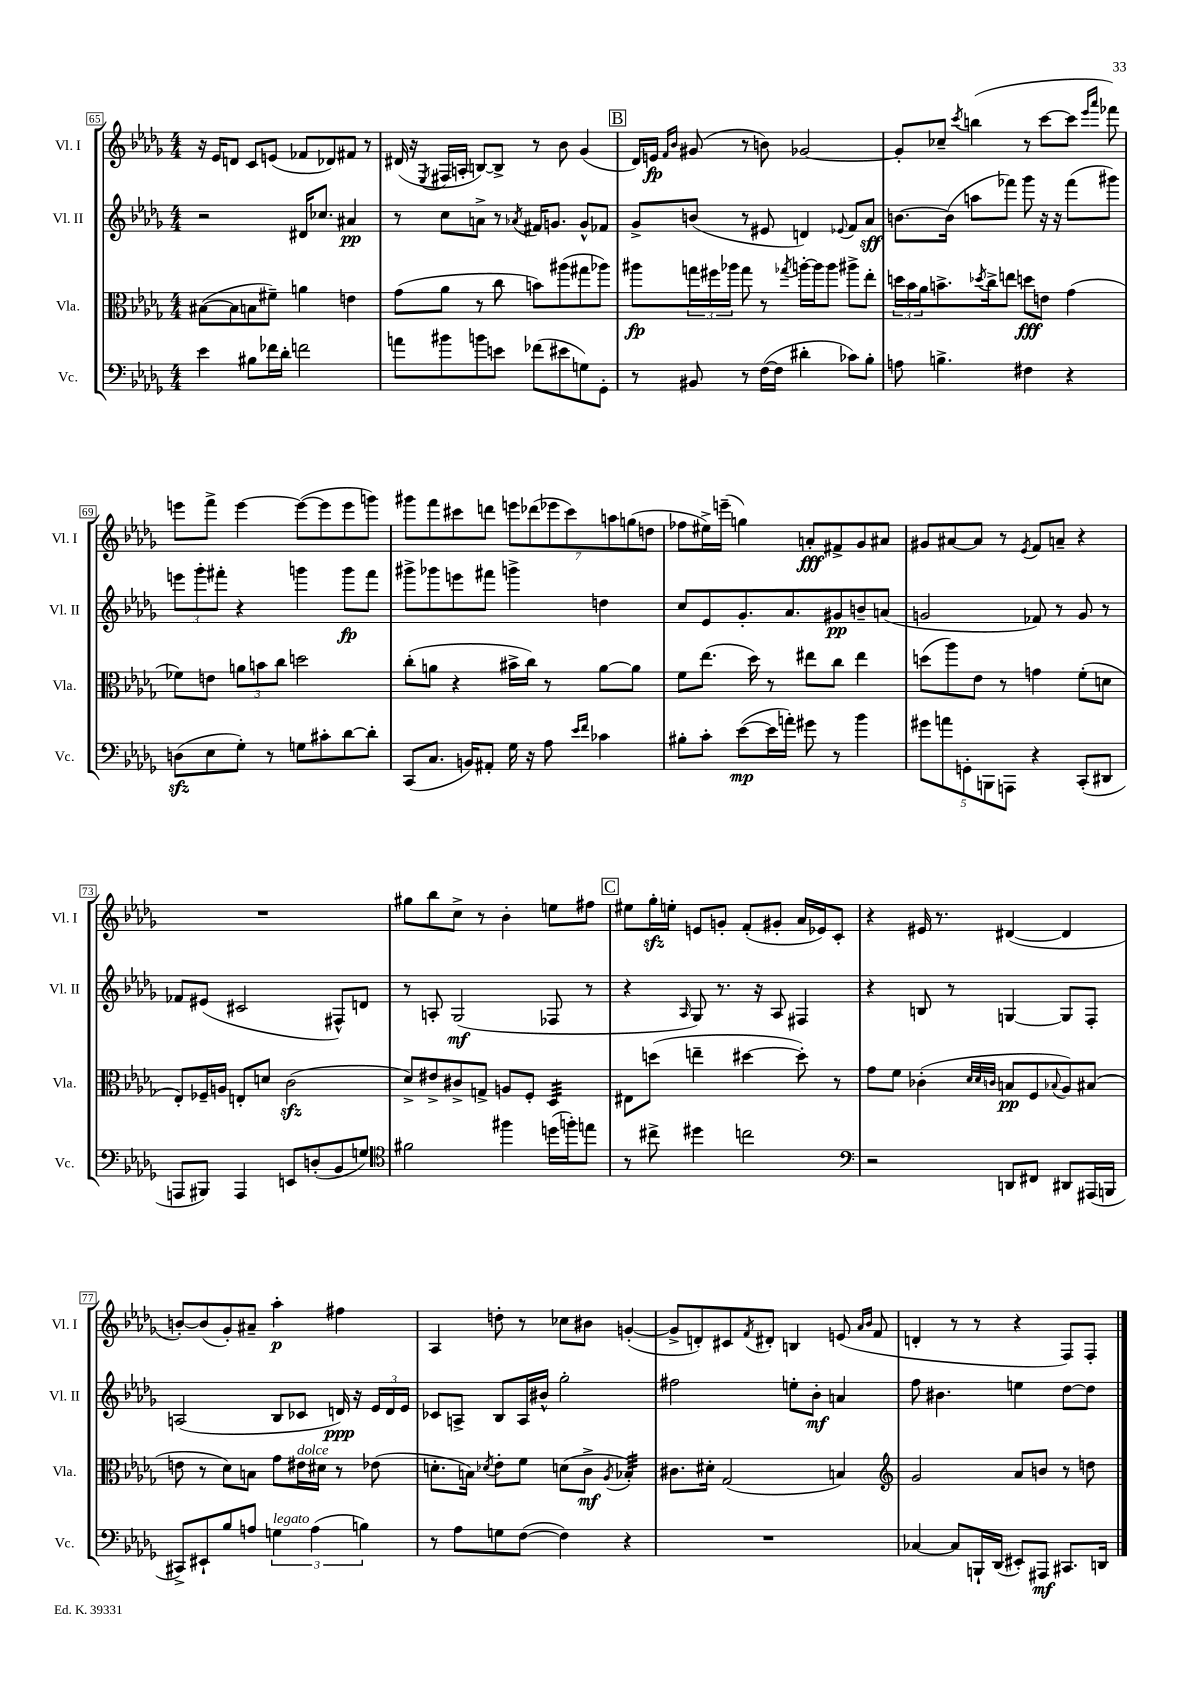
<<
\new StaffGroup <<
\new Staff = "s0" \with { instrumentName = "Vl. I" shortInstrumentName = "Vl. I" } {
    \clef treble \key des \major \numericTimeSignature \time 4/4
    r16 ees'16 d'8 c'8 e'8( fes'8 des'8) fis'8 r8 |
    dis'16( r16 \acciaccatura { ees8 } fis16 a16-. b8~) b8-> r8 bes'8 ges'4( |
    \mark \markup { \box "B" } des'16) e'16\fp \grace { f'16 bes'16 } gis'8( r8 b'8) ges'2~ |
    ges'8-. ces''8-- \acciaccatura { c'''8 } b''4( r8 c'''8~ c'''8 \grace { ees'''16 aes'''16 } fes'''8) |
    e'''8 f'''8-> e'''4~ e'''8~( e'''8 e'''8 g'''8) |
    gis'''8 f'''8 cis'''8 d'''8 \tuplet 7/4 { e'''8 des'''8( ees'''8 cis'''8) a''8 g''8( d''8 } |
    fes''8 eis''16->) e'''16--( g''4) a'8-.\fff fis'8-> ges'8 ais'8 |
    gis'8 ais'8~ ais'8 r8 \acciaccatura { ees'8 } f'8 a'8-- r4 |
    R1 |
    gis''8 bes''8 c''8-> r8 bes'4-. e''8 fis''8 |
    \mark \markup { \box "C" } eis''8 ges''16-.\sfz e''16-. e'8 g'8-. f'8-.( gis'8-. aes'16 ees'16) c'8-. |
    r4 eis'16 r8. dis'4~( dis'4 |
    b'8~-.) b'8( ges'8-.) ais'8-- aes''4-.\p fis''4 |
    aes4 d''8-. r8 ces''8 bis'8 g'4~-.( |
    g'8-> d'8-.) cis'8 \acciaccatura { f'8 } dis'8-. b4 e'8( \grace { aes'16 bes'16 } f'8 |
    d'4-. r8 r8 r4 f8) f8-. \bar "|." |
}
\new Staff = "s1" \with { instrumentName = "Vl. II" shortInstrumentName = "Vl. II" } {
    \clef treble \key des \major \numericTimeSignature \time 4/4
    r2 dis'16 ces''8. ais'4\pp |
    r8 c''8 a'8-> r8 \acciaccatura { aes'8 } fis'16 g'8. g'8-^ fes'8 |
    \mark \markup { \box "B" } ges'8-> b'8( r8 eis'8 d'4) \appoggiatura { ees'8 } f'8 aes'8\sff |
    b'8.~ b'16( a''8 fes'''8) ges'''8 r16 r16 fes'''8( gis'''8) |
    \tuplet 3/2 { e'''8 ges'''8-. fis'''8-. } r4 g'''4 g'''8\fp fis'''8 |
    gis'''8-> ges'''8 e'''8 fis'''8 g'''4-> d''4 |
    c''8 ees'8 ges'8.-. aes'8. gis'8\pp b'8-- a'8( |
    g'2 fes'8) r8 g'8 r8 |
    fes'8 eis'8( cis'2 fis8-^) d'8 |
    r8 a8-. ges2\mf( fes8 r8 |
    \mark \markup { \box "C" } r4 \grace { aes16 } ges8) r8. r16 aes8 fis4 |
    r4 b8 r8 g4~ g8 f8-. |
    a2( bes8 ces'8 d'16\ppp) r16 \tuplet 3/2 { ees'16 d'16 ees'16 } |
    ces'8 a8-> bes8 a16 bis'16-^ ges''2-. |
    fis''2 e''8-. bes'8-.\mf a'4 |
    f''8 bis'4. e''4 des''8~ des''8 \bar "|." |
}
\new Staff = "s2" \with { instrumentName = "Vla." shortInstrumentName = "Vla." } {
    \clef alto \key des \major \numericTimeSignature \time 4/4
    bis8~( bis8 b8 fis'8--) a'4 e'4 |
    ges'8( aes'8 r8 c''8 b'8) ais''8( gis''8 aes''8) |
    \mark \markup { \box "B" } ais''8\fp \tuplet 3/2 { g''16 fis''16 aes''16 } g''8 r8 \acciaccatura { ges''8 } a''16~-. a''16 a''8 ais''8-> ees''8-. |
    \tuplet 3/2 { d''16 bes'16 aes'16 } b'8.-> \acciaccatura { des''8 } c''16-> e''8 d''8\fff e'8 ges'4( |
    fes'8) e'8 \tuplet 3/2 { a'8 b'8 c''8 } d''2 |
    c''8-.( a'8 r4 bis'16-> c''16) r8 a'8~ a'8 |
    f'8 ees''8.( des''16) r8 eis''8 c''8 eis''4 |
    d''8( aes''8) ees'8 r8 g'4 f'8-.( d'8 |
    ees8-.) fes16-- a16 e8-. d'8 c'2\sfz( |
    des'8->) eis'8-> cis'8-> g8-> a8 f8-. des4:32 |
    \mark \markup { \box "C" } eis8 d''8( e''4-- dis''4~ dis''8-.) r8 |
    ges'8 f'8 ces'4-.( \grace { des'32 des'32 c'32 } b8\pp f8 \appoggiatura { bes8 } aes8) bis8( |
    e'8 r8 des'8) b8 ges'8 eis'16^\markup { \italic "dolce" } dis'16 r8 ees'8( |
    d'8.-. b16) \acciaccatura { des'8 } ees'8-. f'8 d'8( c'8->\mf \acciaccatura { aes8 } bes4:32-.) |
    cis'8. dis'16-. ges2( b4) |
    \clef treble ges'2 aes'8 b'8 r8 d''8 \bar "|." |
}
\new Staff = "s3" \with { instrumentName = "Vc." shortInstrumentName = "Vc." } {
    \clef bass \key des \major \numericTimeSignature \time 4/4
    ees'4 bis8 fes'16 des'16-. f'2 |
    a'8 bis'8 b'8 e'8 fes'8( eis'8 g8) ges,8-. |
    \mark \markup { \box "B" } r8 bis,8 r8 f16~( f16 dis'4-. ces'8) bes8-. |
    a8 b4.-> fis4 r4 |
    d8\sfz( ees8 ges8-.) r8 g8 cis'8-. des'8~ des'8-. |
    c,8( c8. b,16) ais,8-. ges16 r16 aes8 \grace { ees'16 f'16 } ces'4 |
    bis8-. c'8-. ees'8~\mp( ees'16 a'16-.) gis'8 r8 bes'4 |
    \tuplet 5/4 { gis'8 a'8 g,8-. b,,8 a,,8 } r4 c,8-.( dis,8 |
    a,,8 bis,,8) a,,4 e,8 d8-.( bes,8 g8) |
    \clef tenor fis'2 fis''4 d''16( f''16-.) e''8 |
    \mark \markup { \box "C" } r8 cis''8-> dis''4 c''2 |
    \clef bass r2 d,8 fis,8 dis,8 ais,,16( b,,16 |
    cis,8->) eis,8-! bes8 a8 \tuplet 3/2 { g4^\markup { \italic "legato" } a4( b4) } |
    r8 aes8 g8 f8~( f4) r4 |
    R1 |
    ces4~ ces8 b,,16-! des,16( eis,8-.) ais,,8\mf cis,8. d,16 \bar "|." |
}
>>
>>
\layout { \context { \Score currentBarNumber = #65 \override BarNumber.stencil = #(make-stencil-boxer 0.1 0.3 ly:text-interface::print) } }
